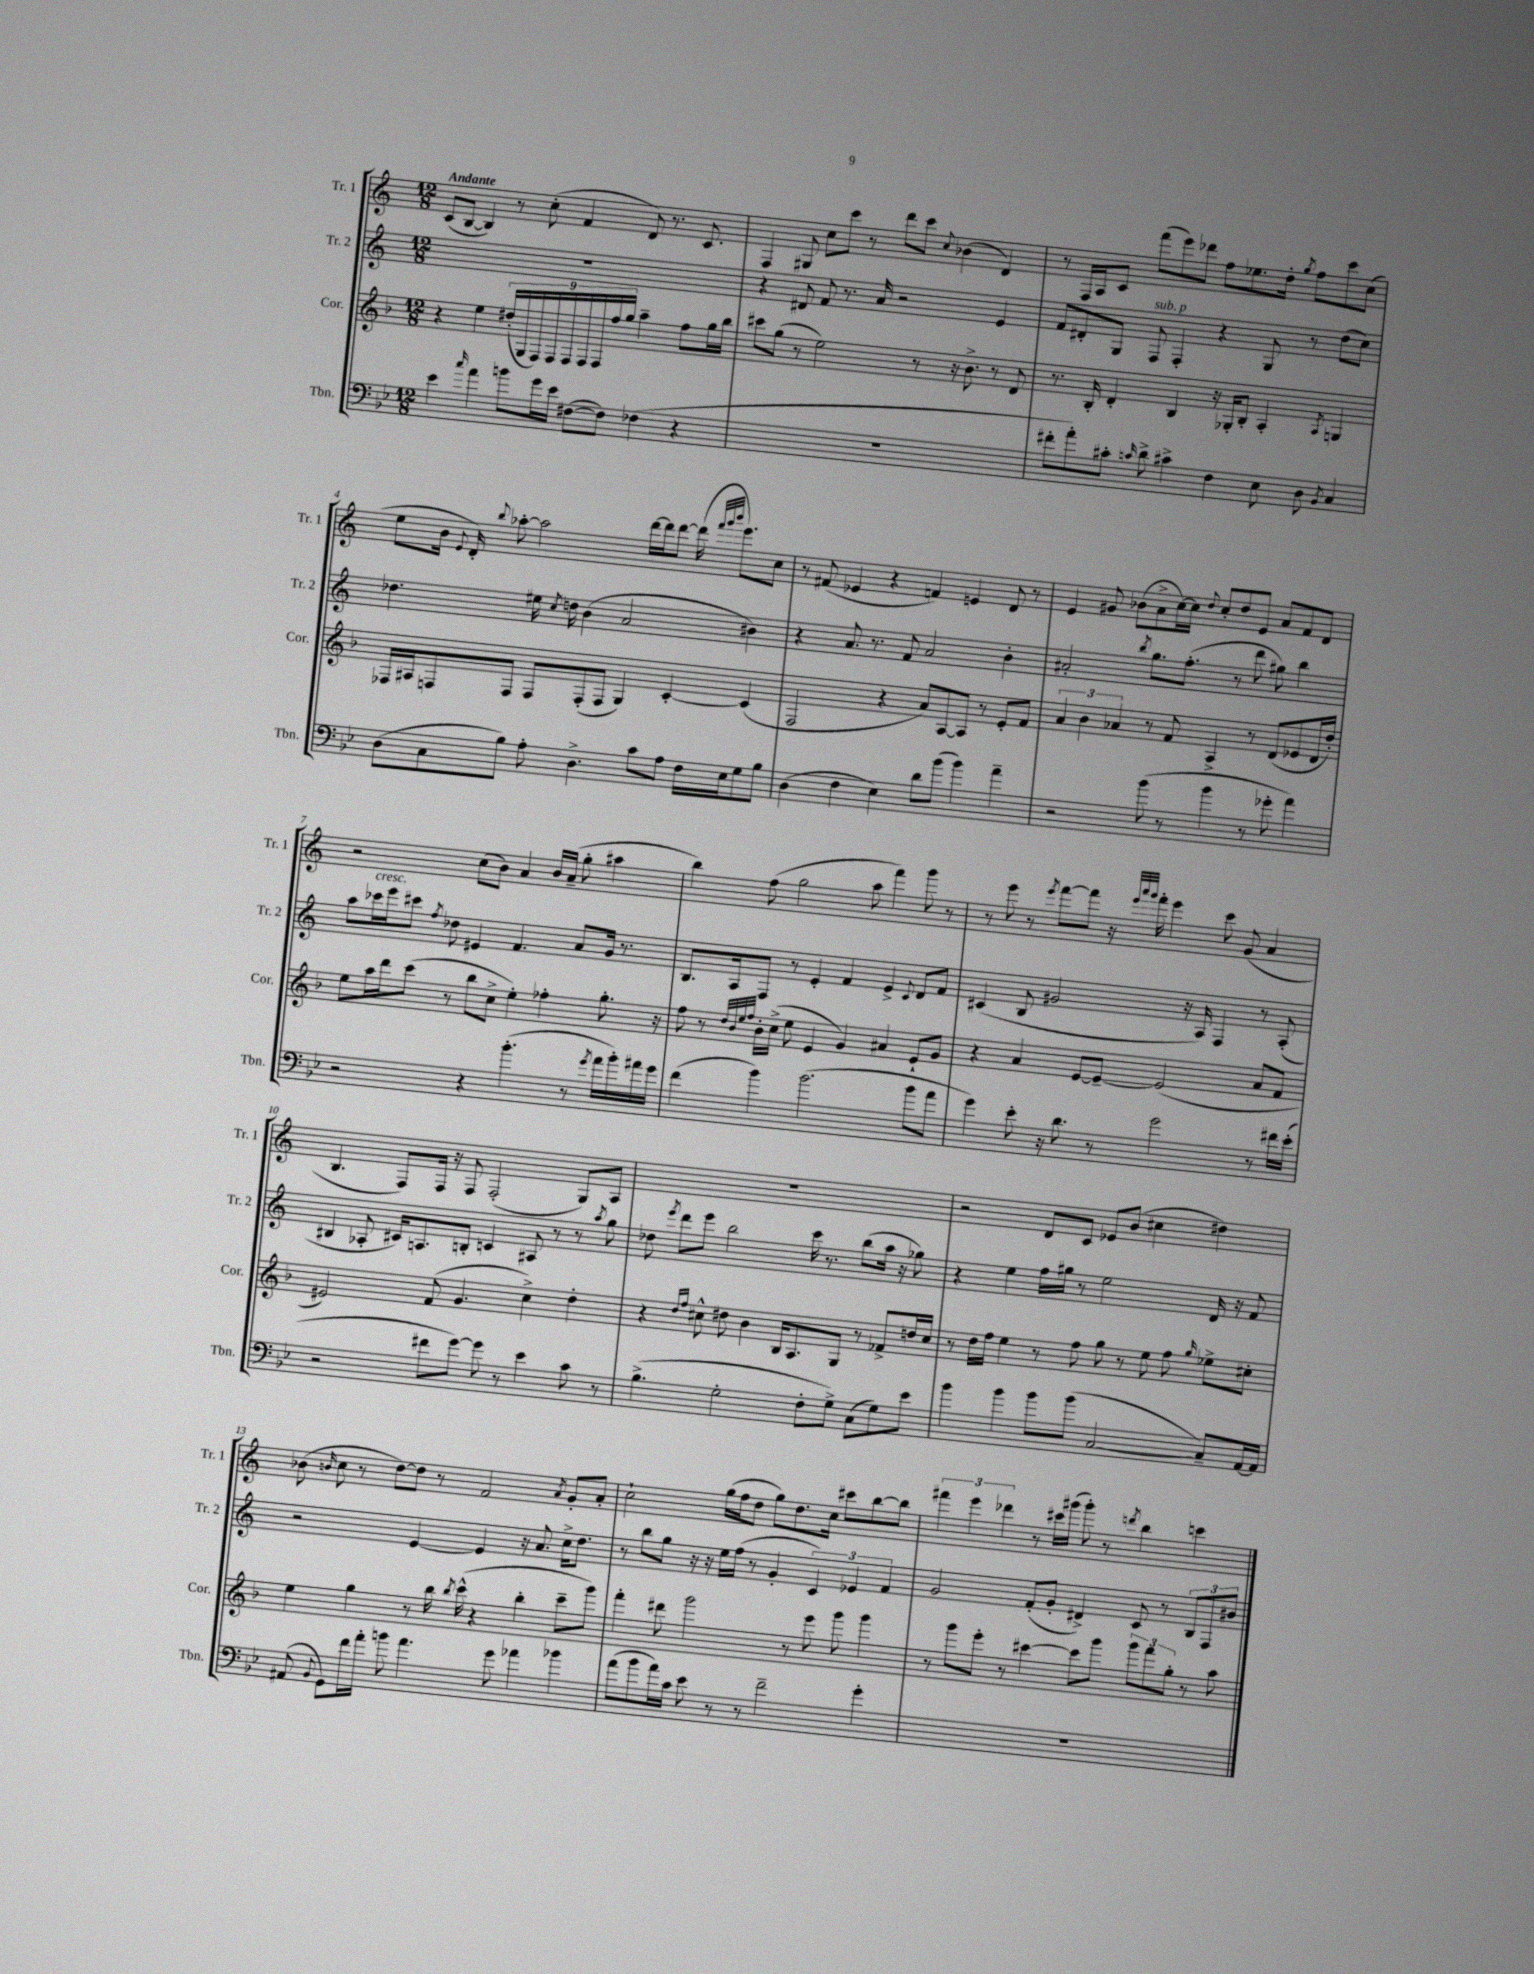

**kern	**kern	**kern	**kern
*staff4	*staff3	*staff2	*staff1
*clefF4	*clefG2	*clefG2	*clefG2
*k[b-e-]	*k[b-]	*k[]	*k[]
*M12/8	*M12/8	*M12/8	*M12/8
4e-\	4r	1.r	(8c/L
.	.	.	[8B/J
16qqcc/	.	.	.
4a\	4ee\	.	4B/])
8b\L	(18dd#'/LL	.	8r
.	18G/	.	.
.	18F/)	.	.
16g\L	.	.	(8cc'\
.	18F/	.	.
16e-\JJ	.	.	.
.	18F/	.	.
([8F#\L	.	.	4f/
.	18F/	.	.
.	18F/	.	.
8F#\]J)	.	.	.
.	18ff/	.	.
.	18gg/JJ	.	.
(4F-\	4aa~\	.	8d/)
.	.	.	8.r
4r	8ff\L	.	.
.	.	.	8.c/
.	16gg\L	.	.
.	16bb-\JJ	.	.
=	=	=	=
1.r	8ccc#\L	4r	4F/
.	(8gg\J	.	.
.	8r	8d#/	8G#/
.	2ee\)	8f/	8cc\L
.	.	8.r	8ccc\J
.	.	.	8r
.	.	16a/	.
.	.	2r	8ddd\L
.	8r	.	8ccc\J
.	.	.	8qqcc/
.	16r	.	(4b-\
.	8.b-^\	.	.
.	8r	4e/	4d/)
.	8d/	.	.
=	=	=	=
8f#'\L	8.r	8f/L	8r
8a'\)	.	8d#'/	16F/LL
.	16B-'/	.	16A/J
8c#'\J	4d'/	8G/J	8c/J
16qqc/	.	.	.
8d^\	.	8F/	(8fff\L
4c#^\	4B-/	4F'/	8eee\)
.	.	.	8ddd-\J
4F\	16r	4r	8ff\L
.	16G-'/LK	.	.
.	8B-'/J	.	8.ee-\
8E-\	4A'/	8G/	.
.	.	.	16dd'\Jk
.	.	.	8qgg/
8D\	.	8r	8ff\L
8qBB-/	8qA/	.	.
4C/	4G/	(8dd\L	8ccc\
.	.	8cc\J)	(8cc\J
=	=	=	=
(8D\L	16F-/LL	4.dd-\	8ee\L
.	16A#/J	.	.
8C\	8F/	.	16b\Jk
.	.	.	8qqe/
.	.	.	16d'/)
.	.	.	8qqbb/
8B-\J)	8F/J	.	[8aa-'\
8A'\	8F/L	16ee#\	2aa-\]
.	.	8qcc/	.
.	.	16dd\	.
4.D^\	(8F'/	(4b\	.
.	8F/J	.	.
.	4G/)	2a/	.
8c\L	.	.	[16ddd\LL
.	.	.	16ddd\]J
8A\J	[4c'/	.	[8ddd\J
16F\LL	.	.	(16ddd\]
.	.	.	32qqfff/LLL
.	.	.	32qqggg/
.	.	.	32qqbbb/JJJ
16E-\J	.	.	8.eee\L)
8G\	(4c/]	4b#\)	.
8B-\J	.	.	8cc\J
=	=	=	=
(4D\	2F/	4r	8r
.	.	.	(8f#/
4F\	.	8.a/	4e-/
.	.	8.r	.
4E-\)	4r	.	4r
.	.	8f/	.
8d\L	8a/L)	2a/	4f/)
(8b-\J	[8A/	.	.
4b-\)	8A/]J	.	4e/
.	8r	.	.
4a~\	8e'/L	4b'\	8d/
.	8f/J	.	8r
=	=	=	=
2r	6a/	2a#'/	4e/
.	6b-\	.	.
.	.	.	8g#/
.	6a-/	.	.
.	.	.	(8b-\L
.	.	8qbb/	.
(8b-\	8r	8.gg\L	8a^\
8r	8f/	.	[16cc\L)
.	.	(8.ff'\J	16cc\]JJ
.	.	.	8qqdd/
4b-\	4A^/	.	8cc'/L
.	.	8r	8dd/
8r	8r	8ddd\	8e/J
8g-'\	(8d/L	8gg#\)	8a/L
4a\)	8e-/	4bb\	8f/
.	16d/L	.	8d/J
.	16dd'/JJ)	.	.
=	=	=	=
2r	8ee\L	8aa\L	2r
.	16aa\L	16ccc-\L	.
.	16ddd\J	16eee\J	.
.	(8ccc\J	8ccc#\J	.
.	.	8qff/	.
.	8r	8dd-\	.
4r	8bb-\L	4e#/	(8cc\L
.	8cc^\J	.	8b\J)
(4.b-'\	4ee'\)	4.f/	4a/
.	4ff-'\	.	16b/LL
.	.	.	(16a~/JJ
8r	.	8a/L	8gg'\
8qg/	.	.	.
16a\LL	8.gg'\	16g/Jk	4aa#\
16b-'\)	.	8.r	.
16a#\	.	.	.
16g\JJ	16r	.	.
=	=	=	=
(4f\	8ff\	8.B/L	4bb\)
.	8r	.	.
.	.	16A/k	.
.	32qqdd/LLL	.	.
.	32qqb-/	.	.
.	32qqee/	.	.
.	32qqff/JJJ	.	.
4b-\)	16b-'\LL	8F/J	(8ff\
.	(16cc^\JJ	.	.
.	8ee\	8r	2gg\
(2.b-\	4e/	4e'/	.
.	4g/)	4f/	.
.	.	.	8aa\
.	4a#/	4e^/	4fff\)
.	.	8qqc/	.
8b-\L	8e`/L	8d/L	8ggg\
8a\J	8g/J	8f/J	8r
=	=	=	=
4g\)	4r	(4c#/	8r
.	.	.	8eee\
8e-'\	4a/	8B/	8r
.	.	.	8qeee/
16r	.	2g#/	[8fff\L
8.d\	.	.	.
.	[8e/L	.	8fff\]J
8r	8e~/_J	.	16r
.	.	.	32qqeee/LLL
.	.	.	32qqaaa/
.	.	.	32qqggg/JJJ
.	.	.	16fff'\
2g\	(2e/]	.	4eee\
.	.	16r	.
.	.	16A/)	.
.	.	4F/	8ccc\
.	.	.	(8g/
8r	8a/L	8r	4a/
16f#\LL	8f/J	(8A'/	.
(16e-'\JJ	.	.	.
=	=	=	=
2r	2e#/)	4B#/	4.B/
.	.	8A-'/	.
.	.	16c#/LK)	8F/L)
.	.	8.A/	.
8f#\L	(8f/	.	16F/Jk
.	.	.	16r
[8g\J)	4.g/	8B'/J	8F/
8g\]	.	4c/	(2F'/
8r	.	.	.
4e-\	4cc^\)	8A#/	.
.	.	8r	.
8c\	4dd'\	8r	8G/L)
.	.	8qaa/	.
8r	.	8gg\	8A/J
=	=	=	=
(4.B-^\	4r	8dd-\	1.r
.	.	8qeee/	.
.	.	8ddd\L	.
.	16qqdd/LL	.	.
.	16qqff/JJ	.	.
.	8cc#^^\	8eee\J	.
2G'\	8dd#\	2bb\	.
.	4b-\	.	.
.	16B-/LK	.	.
.	8.A/	.	.
8F'\L	.	16ccc\	.
.	.	8.r	.
8G^\J)	8G/J	.	.
(8C\L	8r	(8bb\L	.
8G\)	8f-^/L	16aa\Jk	.
.	.	16r	.
8e-\J	16dd/L	8gg-\)	.
.	16cc#/JJ	.	.
=	=	=	=
4b-\	8r	4r	2r
.	16dd\LL	.	.
.	16ff\JJ	.	.
4b-\	4ee\	4ee\	.
8b-\L	8r	16ff\LL	8d/L
.	.	16gg#\JJ	.
(8b-\J	8ff\	8r	8c/J
[2C/	8gg\	2ee\	8e-/L
.	8r	.	(8b/J
.	8ee\	.	4cc#\
.	8ff\	.	.
.	16qqgg/	.	.
8C~/]L)	8ee-^\L	16d/	4dd#\)
.	.	16r	.
[16AA/L	8cc#'\J	8f/	.
16AA/]JJ	.	.	.
=	=	=	=
(8AA#/	4ee\	2r	(8b-\
8qqBB-/	.	.	16qqb/
8GG\L)	.	.	8cc\
16f\L	4gg\	.	8r
16a'\JJ	.	.	.
8b\	.	.	[8dd\L)
4.a\	8r	[4e/	8dd\]J
.	16bb-\	.	8r
.	8qbb-/	.	.
.	(16ccc^^\	.	.
.	4r	4e/]	2f/
8g\	.	.	.
4a-\	4bb-'\	16r	.
.	.	8.a/	.
.	.	.	8qa/
4b-\	8ccc~\L	16cc^\LK	8g'/L
.	.	8.dd\J	.
.	8ggg\J)	.	8a'/J
=	=	=	=
(8a\L	4fff'\	8r	2cc`\
8b-\	.	8bb\L	.
16a\L)	8ddd#\	8gg\J	.
16c\JJ	.	.	.
8e-\	2ggg\	16r	.
.	.	16r	.
8r	.	16ee\LL	(16gg\LL
.	.	(16ff\JJ	16ff\J
8r	.	8r	8dd\J
2f~\	.	4g'/	8gg\L)
.	8r	.	8.dd\
.	8eee\	6c/)	.
.	.	.	16cc\Jk
.	8ggg\	.	8ccc#\L
.	.	6e-/	.
4g'\	4ggg\	.	[8bb\
.	.	6f/	.
.	.	.	8bb\]J
=	=	=	=
1.r	8r	2g/	6fff#\
.	8ggg\L	.	.
.	.	.	6eee\
.	8eee'\J	.	.
.	.	.	6ddd-\
.	8r	.	.
.	[4ccc#\	(8f'/L	8r
.	.	8g'/J	16ccc#\LL
.	.	.	(16ggg#\JJ
.	8ccc#\]L	4d#^/)	8ggg#'\)
.	8ggg\J	.	8r
.	.	.	8qddd/
.	12ggg\L	8c/	4bb\
.	12fff\	.	.
.	.	8r	.
.	12gg'\J	.	.
.	8r	12B/L	4ccc\
.	.	12F/	.
.	8aa\	.	.
.	.	12b#/J	.
==	==	==	==
*-	*-	*-	*-
